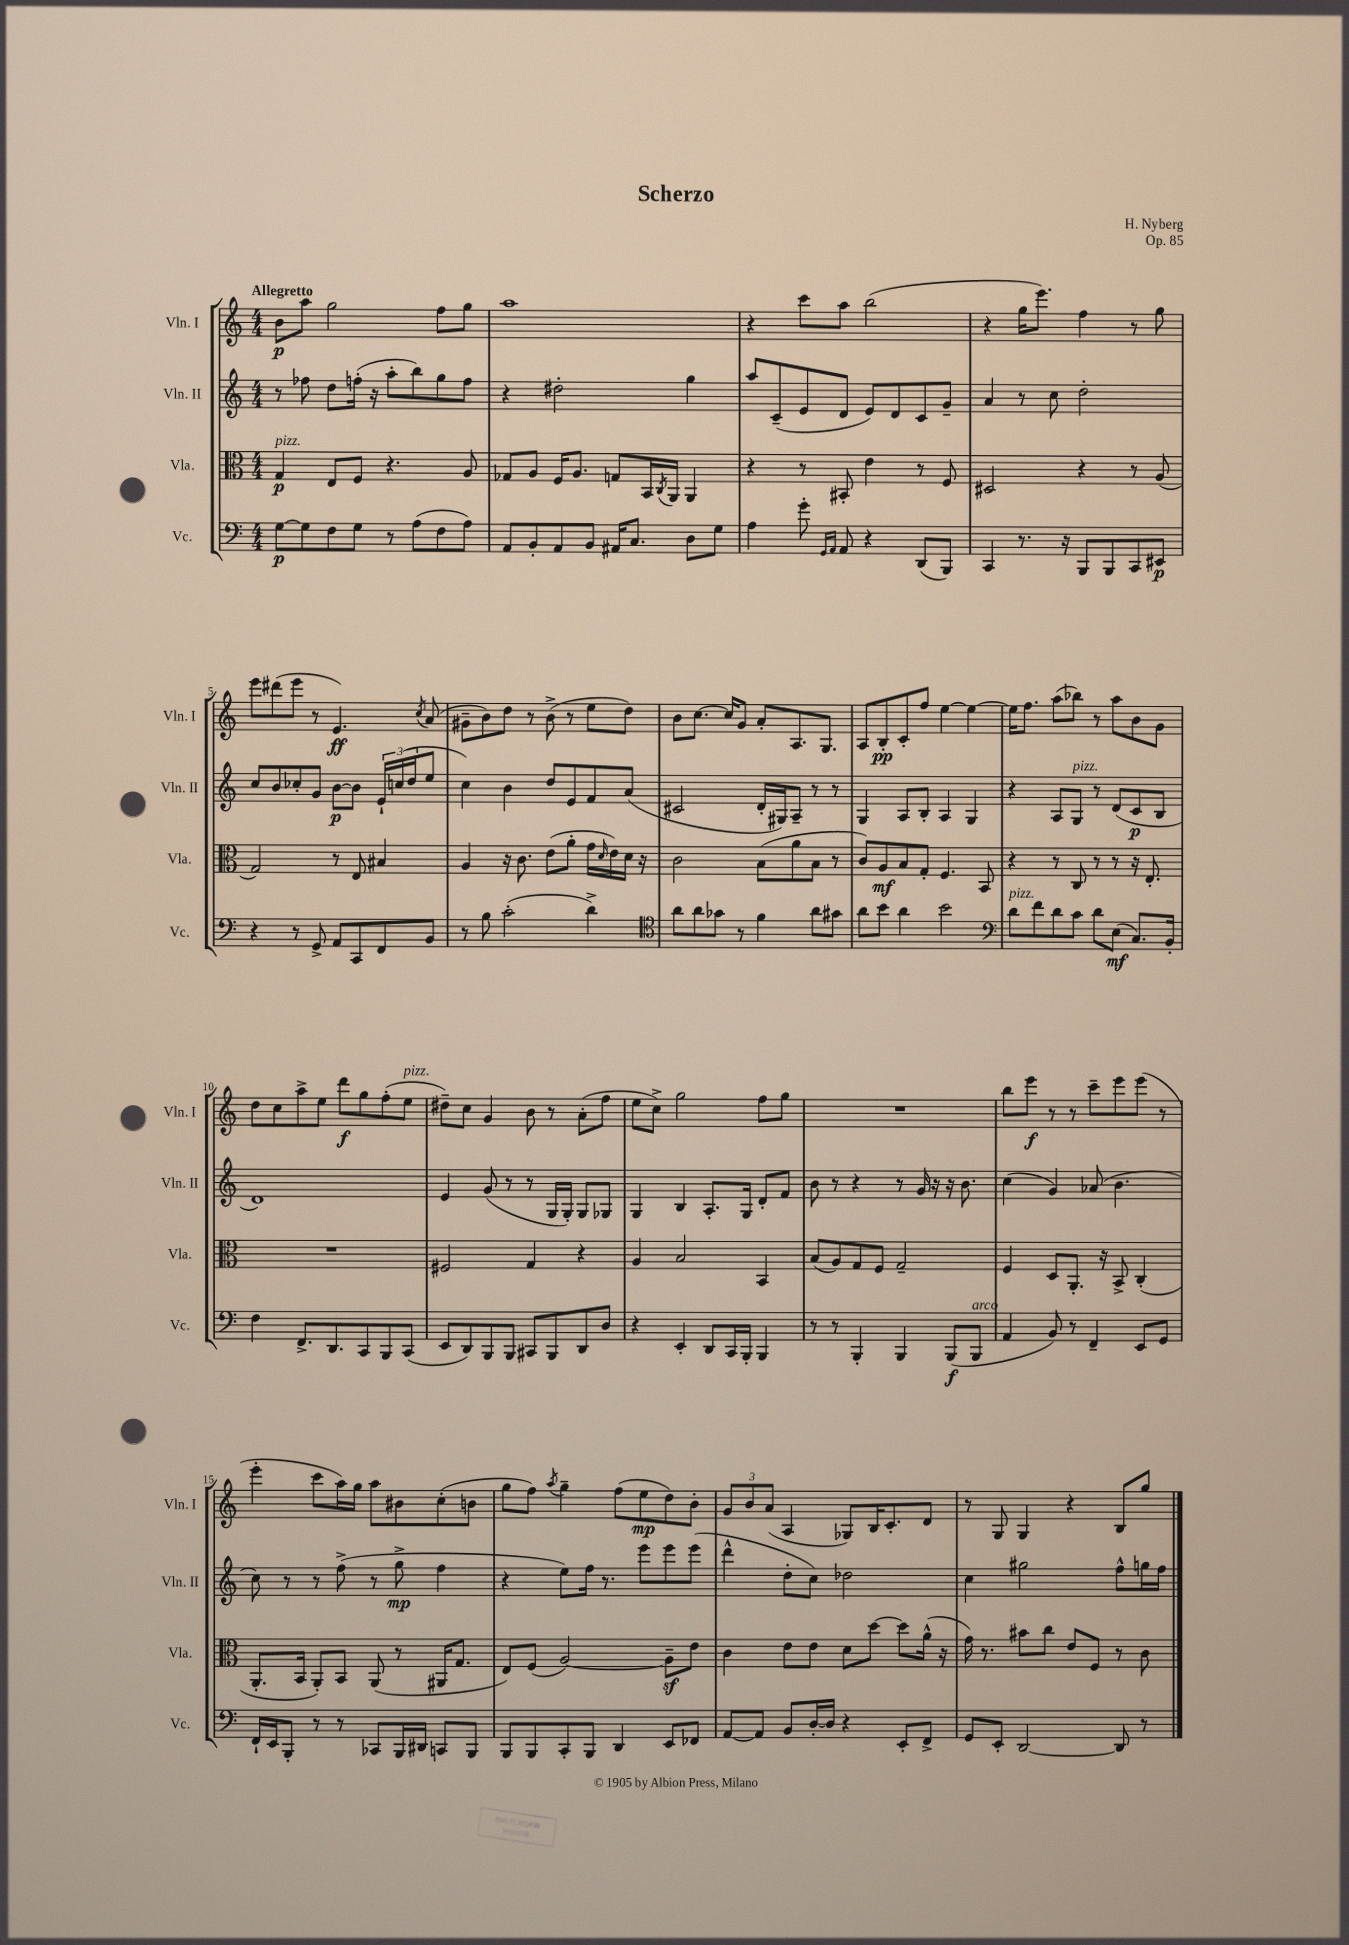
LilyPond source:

\header { title = "Scherzo" composer = "H. Nyberg" opus = "Op. 85" }
<<
\new StaffGroup <<
\new Staff = "s0" \with { instrumentName = "Vln. I" shortInstrumentName = "Vln. I" } {
    \clef treble \key c \major \numericTimeSignature \time 4/4 \tempo "Allegretto"
    b'8\p a''8 g''2 f''8 g''8 |
    a''1 |
    r4 c'''8 a''8 b''2( |
    r4 g''16 e'''8.) f''4 r8 g''8 |
    e'''8 dis'''8( e'''8 r8 e'4.\ff) \acciaccatura { c''8 } a'8( |
    gis'8-- b'8) d''8 r8 b'8->( r8 e''8 d''8) |
    b'8 c''8.~ c''16 g'8 a'8-. a8. g8. |
    a8 b8-.\pp c'8-. f''8 e''4~ e''4~ |
    e''16 f''8. a''8( bes''8) r8 a''8 b'8 g'8 |
    d''8 c''8 a''8-> e''8 d'''8\f g''8 f''8-.( e''8^\markup { \italic "pizz." } |
    dis''8--) c''8 g'4 b'8 r8 a'8-.( f''8 |
    e''8 c''8->) g''2 f''8 g''8 |
    R1 |
    b''8 e'''8\f r8 r8 c'''8-- e'''8 e'''8( r8 |
    e'''4-. c'''8 a''16) g''16 a''8 bis'8 c''8-.( b'8 |
    g''8 f''8) \acciaccatura { a''8 } g''4-- f''8( e''8\mp d''8) b'8-. |
    \tuplet 3/2 { g'8 b'8 a'8( } a4 ges8) b16 c'8.-. d'8 |
    r8 g8 g4 r4 b8 g''8 \bar "|." |
}
\new Staff = "s1" \with { instrumentName = "Vln. II" shortInstrumentName = "Vln. II" } {
    \clef treble \key c \major \numericTimeSignature \time 4/4
    r8 fes''8 d''8 f''16-.( r16 a''8-. b''8) g''8 f''8 |
    r4 dis''2-. g''4 |
    a''8 c'8--( e'8 d'8 e'8) d'8 c'8 g'8-- |
    a'4 r8 c''8 d''2-. |
    c''8 b'8 ces''8-. g'8 b'8~\p b'8 \tuplet 3/2 { e'16-! c''16( d''16 } e''8 |
    c''4) b'4 d''8 e'8 f'8 a'8( |
    cis'2 d'16-. gis16) a8-- r8 r8 |
    g4 a8 b8-. a4 g4 |
    r4 a8 g8^\markup { \italic "pizz." } r8 d'8( c'8\p b8 |
    d'1) |
    e'4 g'8( r8 r8 g16 g16-.) g8 ges8 |
    g4 b4 a8.-. g16 d'8-. f'8 |
    b'8 r8 r4 r8 g'16 r16 r16 b'8. |
    c''4( g'4) aes'8( b'4. |
    c''8) r8 r8 f''8->( r8 g''8->\mp f''4 |
    r4 e''8) f''16 r8. e'''8 e'''8 e'''8( |
    d'''4-^ d''8-. c''8) des''2 |
    c''4 gis''2 f''8-^ g''16 f''16 \bar "|." |
}
\new Staff = "s2" \with { instrumentName = "Vla." shortInstrumentName = "Vla." } {
    \clef alto \key c \major \numericTimeSignature \time 4/4
    g4\p^\markup { \italic "pizz." } e8 f8 r4. a8 |
    ges8 a8 f16 a8. g8 b,16 \acciaccatura { c8 } a,16 a,4 |
    r4 r8 bis,8-. e'4 r8 f8 |
    dis2 r4 r8 a8( |
    g2) r8 e8 bis4 |
    a4 r16 c'8. e'8( a'8-. g'16 \grace { d'16 } e'16) d'16 r16 |
    c'2 b8( a'8 b8 r8 |
    c'8) a8\mf b8 g8-. f4. b,8 |
    r4 r8 c8 r8 r8 r16 e8.-. |
    R1 |
    fis2 g4 r4 |
    a4 b2 b,4 |
    b8( a8) g8 f8 g2-- |
    f4 d8 a,8.-. r16 b,8-> c4-.( |
    a,8.-. b,16 a,8-.) b,8 a,8( r8 ais,16 g8. |
    e8) f8( a2~) a8--\sf e'8 |
    c'4 e'8 e'8 d'8 d''8~ d''8 a'16-^( r16 |
    g'16) r8. bis'8 c''8 e'8 f8 r8 c'8 \bar "|." |
}
\new Staff = "s3" \with { instrumentName = "Vc." shortInstrumentName = "Vc." } {
    \clef bass \key c \major \numericTimeSignature \time 4/4
    g8~\p g8 f8 g8 r8 a8( f8 a8) |
    a,8 b,8-. a,8 b,8 ais,16 c8. d8 g8 |
    a4 g'8-. \grace { g,16 a,16 } a,8 r4 d,8( b,,8) |
    c,4 r8. r16 b,,8 b,,8 c,8 eis,8\p |
    r4 r8 g,8-> a,8 c,8 f,8 b,8 |
    r8 b8 c'2-.( d'4->) |
    \clef tenor a'8 a'8 ges'8 r8 f'4 a'8 gis'8 |
    a'8 b'8 a'4 b'2 |
    \clef bass d'8^\markup { \italic "pizz." } f'8 d'8 c'8 d'8 e8\mf( c8.) b,16-. |
    f4 f,8.-> d,8. c,8 b,,8 c,8( |
    e,8 d,8) b,,8 b,,8 cis,8 b,,8 d,8 d8 |
    r4 e,4-. d,8 c,16 b,,16-. b,,4 |
    r8 r8 b,,4-. b,,4 b,,8\f( b,,8^\markup { \italic "arco" } |
    a,4 b,8) r8 f,4-- e,8 g,8 |
    f,16-! e,16 b,,8-. r8 r8 ces,8 b,,16 dis,16 c,8 b,,8 |
    b,,8 b,,8 c,8-. b,,8 d,4 e,8 fes,8 |
    a,8~ a,8 b,8 d16~-. d16 r4 e,8-. f,8-> |
    g,8 e,8-. d,2~ d,8 r8 \bar "|." |
}
>>
>>
